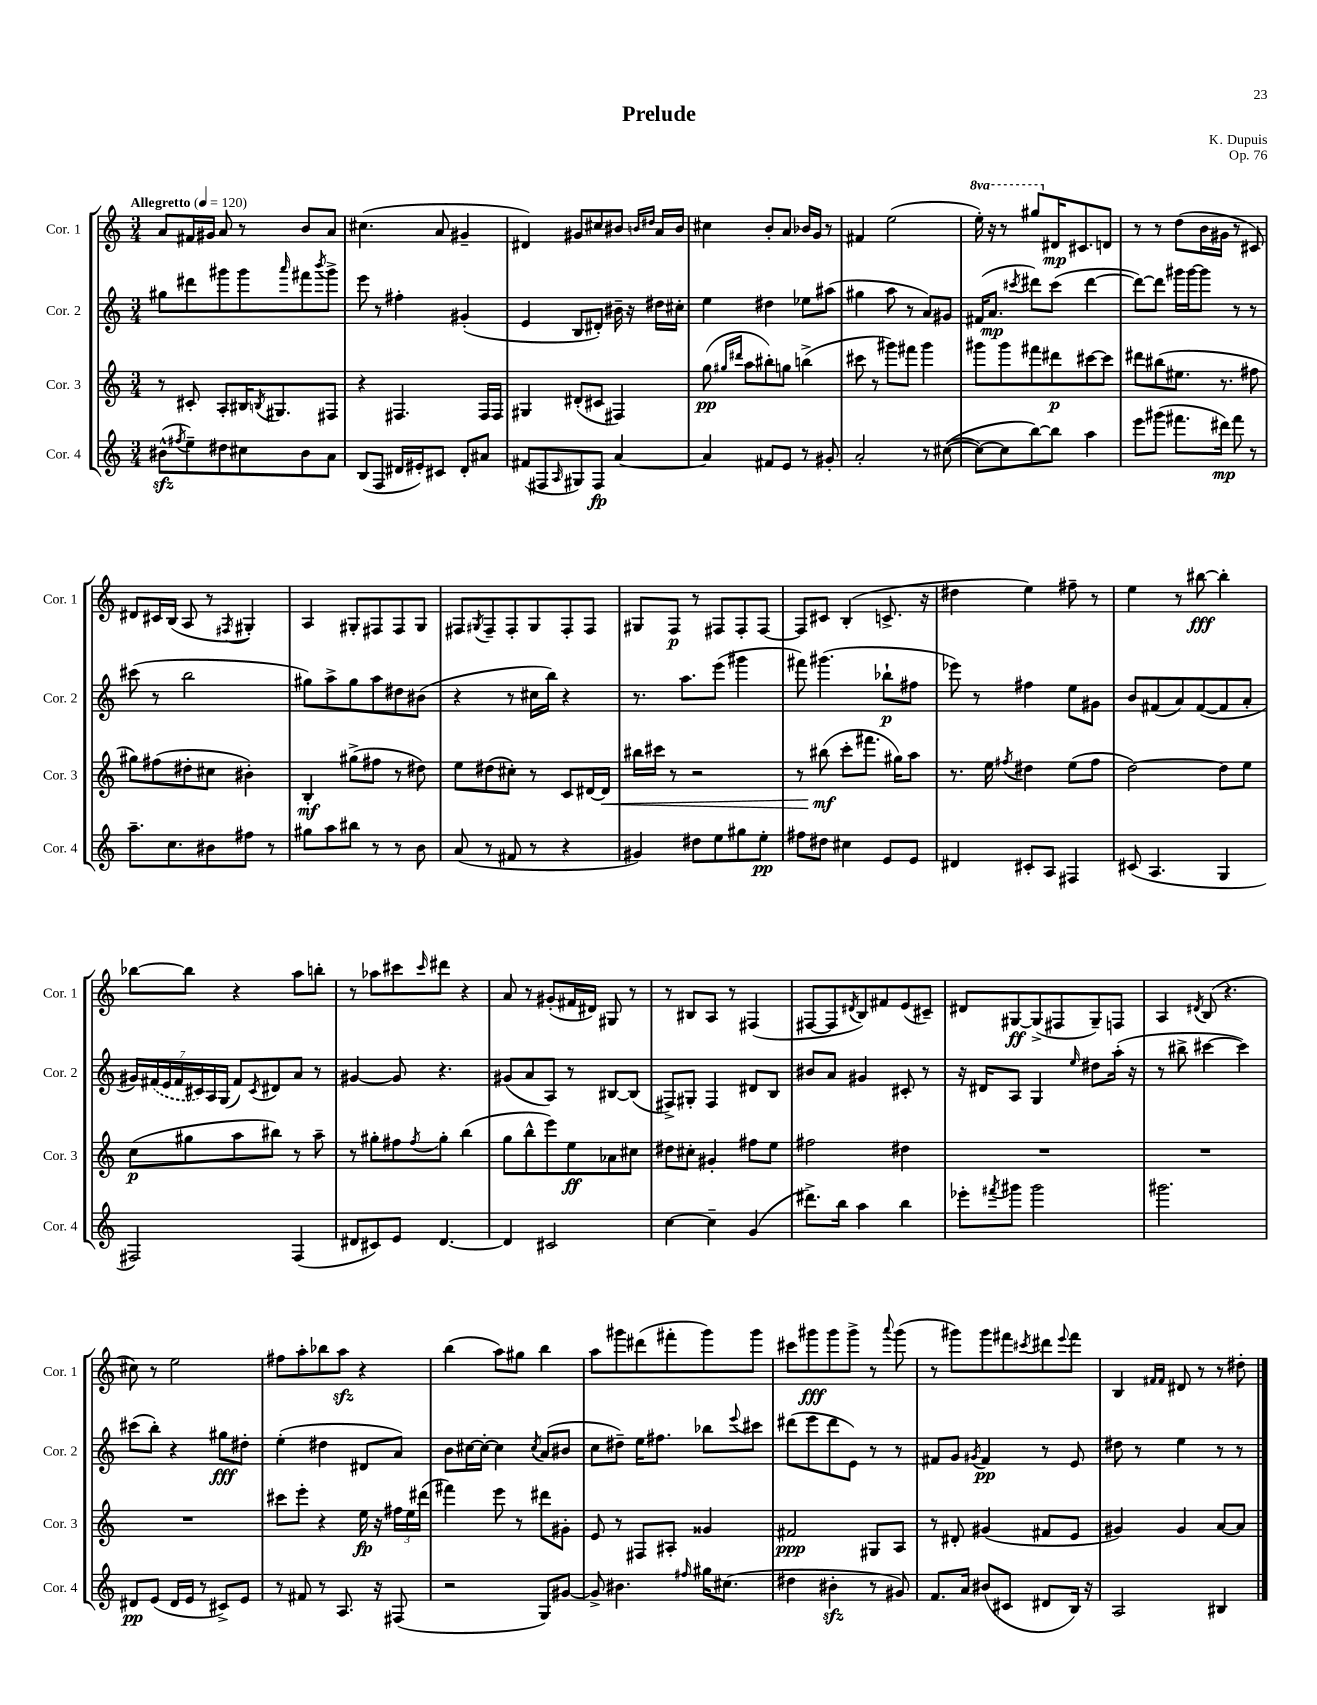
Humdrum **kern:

**kern	**kern	**kern	**kern
*staff4	*staff3	*staff2	*staff1
*clefG2	*clefG2	*clefG2	*clefG2
*k[]	*k[]	*k[]	*k[]
*M3/4	*M3/4	*M3/4	*M3/4
*MM120	*MM120	*MM120	*MM120
(8b#^^\L	8r	8gg#\L	8a/L
8qff#/	.	.	.
8ee~\)	8c#'/	8ddd#\	16f#/L
.	.	.	16g#/JJ
8dd#\	8A'/L	8ggg#\	8a/
8cc#\	16B#/K	8ggg#\	8r
.	8qB/	.	.
.	8.G#/	.	.
.	.	16qqaaa/	.
8b#\	.	8fff#\	8b/L
.	.	8qbbb/	.
8a\J	8F#/J	8ggg#^\J	8a/J
=	=	=	=
(8B/L	4r	8eee\	(4.cc#\
8F/J	.	8r	.
16d#/LL	4.F#/	4ff#'\	.
16e#'/J)	.	.	.
8c#/J	.	.	8a/
8d#'/L	.	(4g#'/	4g#~/
8a#/J	16F#/LL	.	.
.	16F#/JJ	.	.
=	=	=	=
(8f#/L	4G#/	4e/	4d#/)
8F#/	.	.	.
16qqA/	.	.	.
8G#/)	(8d#'/L	8B/L	8g#/L
8F#/J	8c#/J	8d#'/J)	8cc#/
[4a/	4F#/)	16b#~\	8b#/J
.	.	16r	.
.	.	.	16qqb/LL
.	.	.	16qqdd#/JJ
.	.	16dd#\LL	16a/LL
.	.	16cc#'\JJ	16b/JJ
=	=	=	=
4a/]	(8gg\	4ee\	4cc#\
.	16qqgg#/LL	.	.
.	16qqddd#/JJ	.	.
.	8aa\L	.	.
8f#/L	8bb#'\)	4dd#\	8b'/L
8e/J	8gg\J	.	8a/J
8r	(4bb^\	8ee-\L	16b-/LL
.	.	.	16g/JJ
8g#'/	.	(8aa#\J	8r
=	=	=	=
2a'/	8ccc#\	4gg#\	4f#/
.	8r	.	.
.	8ggg#\L)	8aa\	(2ee\
.	8fff#\J	8r	.
8r	4ggg#\	8a/L)	.
&(([8cc#\	.	8g#/J	.
=	=	=	=
8cc#\_L)	8ggg#\L	(16f#/LK	16eee'\)
.	.	8.a/J	16r
8cc#\]	8ggg#\	.	8r
.	.	8qccc#/	.
[8bb\&)	8fff#\	8ddd#\L)	8ggg#/L
8bb\]J	8ddd#\	(8ccc#\J	16d#/K
.	.	.	8.c#/
4aa\	[8ccc#\	[4ddd#\	.
.	8ccc#\]J	.	8d/J
=	=	=	=
8eee\L	8ddd#\L	8ddd#\_L)	8r
(8ggg#\J	(8bb#\	8ddd#\]J	8r
8.fff#\L	8.ee#\J	16ggg#\LL	(8dd\L
.	.	[16ggg#\J	.
.	.	8ggg#\]J	16b\L
16ddd#\Jk)	8.r	.	16g#\JJ
8fff#\	.	8r	8r
8r	8ff#\	8r	8c#/)
=	=	=	=
8.aa~\L	8gg#\L)	(8ccc#\	8d#/L
.	(8ff#\	8r	16c#/L
8.cc\	.	.	(16B/JJ
.	8dd#'\	2bb\	8A/
8b#\	8cc#\J	.	8r
.	.	.	8qF#/
8ff#\J	4b#'\)	.	4G#'/)
8r	.	.	.
=	=	=	=
8gg#\L	4B'/	8gg#\L)	4A/
8aa\	.	8aa^\	.
8bb#\J	(8gg#^\L	8gg#\	8G#'/L
8r	8ff#\J	8aa\	8F#/
8r	8r	8dd#\	8F#/
8b\	8dd#\)	(8b#\J	8G#/J
=	=	=	=
(8a/	8ee\L	4r	8F#/L
.	.	.	8qG#/
8r	(8dd#\	.	8F#~/
8f#/	8cc#'\J)	8r	8F#'/
8r	8r	16cc#\LL	8G#/
.	.	16bb\JJ)	.
4r	8c/L	4r	8F#'/
.	[16d#/L	.	8F#/J
.	16d#/]JJ	.	.
=	=	=	=
4g#/)	16bb#\LL	8.r	8G#/L
.	16ccc#\JJ	.	.
.	8r	.	8F/J
.	.	8.aa\L	.
8dd#\L	2r	.	8r
8ee\	.	(8eee\J	8F#/L
8gg#\	.	4ggg#\	8F#'/
8ee'\J	.	.	[8F#/J
=	=	=	=
8ff#\L	8r	8fff#\)	8F#/]L
8dd#\J	(8bb#\	(4.ggg#\	8c#/J
4cc#\	8ccc'\L	.	(4B'/
.	8.fff#\J	.	.
8e/L	.	8bb-`\L	8.c^/
.	16gg#\LK)	.	.
8e/J	8aa\J	8ff#\J	.
.	.	.	16r
=	=	=	=
4d#/	8.r	8eee-\)	4dd#\
.	.	8r	.
.	16ee\	.	.
.	8qff#/	.	.
8c#'/L	4dd#\	4ff#\	4ee\)
8A/J	.	.	.
4F#/	(8ee\L	8ee\L	8ff#~\
.	8ff#\J	8g#\J	8r
=	=	=	=
(8c#/	[2dd\)	8b/L	4ee\
4.A/	.	(8f#/	.
.	.	8a/)	8r
.	.	([8f#/	[8bb#\
4G/	8dd\]L	8f#/]	4bb#'\]
.	8ee\J	8a'/J	.
=	=	=	=
2F#/)	(8cc\L	28g#/LL)	[8bb-\L
.	.	(28f#/	.
.	.	28e/	.
.	.	28f#/	.
.	8gg#\	.	8bb-\]J
.	.	28c#/)	.
.	.	28A/	.
.	.	(28G/JJ	.
.	8aa\	8f#/L)	4r
.	.	8qc#/	.
.	8bb#\J)	8d#/	.
(4F#/	8r	8a/J	8aa\L
.	8aa~\	8r	8bb'\J
=	=	=	=
8d#/L	8r	[4g#/	8r
8c#/)	8gg#'\L	.	8aa-\L
8e/J	8ff#\	8g#/]	8ccc#\
.	8qff#/	.	16qqccc#/
[4.d#/	8gg#'\J	4.r	8ddd#\J
.	(4bb\	.	4r
=	=	=	=
4d#/]	8gg\L	(8g#/L	8a/
.	8bb^^\	8a/	8r
2c#/	8eee\)	8A/J)	(8g#'/L
.	8ee\	8r	16f#/L
.	.	.	16d#/JJ)
.	8a-\	[8B#/L	8G#/
.	8cc#\J	(8B#/]J	8r
=	=	=	=
[4cc\	8dd#\L	8F#^/L)	8r
.	8cc#'\J	8G#'/J	8B#/L
4cc~\]	4g#'/	4F#/	8A/J
.	.	.	8r
(4g/	8ff#\L	8d#/L	(4F#/
.	8ee\J	8B/J	.
=	=	=	=
8.ddd#^\L)	2ff#\	8b#/L	[8F#/L
.	.	8a/J	8F#/]
16bb\Jk	.	.	.
.	.	.	8qd#/
4aa\	.	4g#/	8B/)
.	.	.	8f#/
4bb\	4dd#\	8c#'/	(8e/
.	.	8r	8c#~/J)
=	=	=	=
8eee-'\L	2.r	16r	8d#/L
.	.	16d#/LK	.
8qfff#/	.	.	.
8ggg#\J	.	8A/J	[8G#/
2ggg#\	.	4G/	(8G#^/]
.	.	.	8F#/
.	.	16qqee/	.
.	.	8dd#\L	8G#~/)
.	.	(16aa'\Jk	8F/J
.	.	16r	.
=	=	=	=
2.ggg#\	2.r	8r	4A/
.	.	8bb#^\	.
.	.	.	8qd#/
.	.	[4ccc#\	(8B/
.	.	.	4.r
.	.	4ccc#\])	.
=	=	=	=
8d#/L	2.r	(8ccc#\L	8cc#\)
(8e/J	.	8bb'\J)	8r
16d#/LL	.	4r	2ee\
16e/JJ	.	.	.
8r	.	.	.
8c#^/L)	.	8gg#\L	.
8e/J	.	8dd#'\J	.
=	=	=	=
8r	8ccc#\L	(4ee'\	8ff#\L
8f#/	8eee'\J	.	8aa'\
8r	4r	4dd#\	8bb-\
8.A/	.	.	8aa\J
.	16ee\	8d#/L	4r
16r	16r	.	.
(8F#/	24ff#\LL	8a/J)	.
.	24ee\	.	.
.	(24ddd#\JJ	.	.
=	=	=	=
2r	4fff#\)	8b\L	(4bb\
.	.	[16cc#\L	.
.	.	16cc#'\_JJ	.
.	8eee\	4cc#\]	8aa\L)
.	8r	.	8gg#\J
.	.	8qcc#/	.
8G/L)	8ddd#\L	(8a/L	4bb\
[8g#/J	8g#'\J	8b#/J	.
=	=	=	=
8g#^/]	8e/	8cc\L	8aa\L
4.b#\	8r	8dd#~\J)	8ggg#\
.	8F#/L	16ee\LK	(8ddd#\
.	.	8.ff#\J	.
.	8A#'/J	.	8fff#'\
16qqff#/	.	.	.
16gg#\LK	4g##/	8bb-\L	8ggg#\)
(8.cc#\J	.	.	.
.	.	8qqeee/	.
.	.	8ccc#\J	8ggg#\J
=	=	=	=
4dd#\	2f#/	(8ddd#\L	8ccc#\L
.	.	8eee\	8ggg#\
4b#'\	.	8ddd#\	8ggg#\
.	.	8e\J)	8ggg#^\J
8r	8G#/L	8r	8r
.	.	.	8qqaaa/
8g#/)	8A/J	8r	(8ggg#\
=	=	=	=
8.f/L	8r	8f#/L	8r
.	8d#'/	8g/J	8ggg#\L)
16a/Jk	.	.	.
.	.	8qg#/	.
(8b#/L	(4g#/	4f#/	8ggg#\
8c#/J	.	.	8fff#\
.	.	.	8qccc#/
8d#/L	8f#/L	8r	8ddd#\
.	.	.	8qqeee/
16B/Jk)	8e/J	8e/	8fff#\J
16r	.	.	.
=	=	=	=
2A/	4g#/)	8dd#\	4B/
.	.	8r	.
.	.	.	16qqf#/LL
.	.	.	16qqf#/JJ
.	4g#/	4ee\	8d#/
.	.	.	8r
4B#/	[8a/L	8r	8r
.	8a/]J	8r	8dd#'\
==	==	==	==
*-	*-	*-	*-
